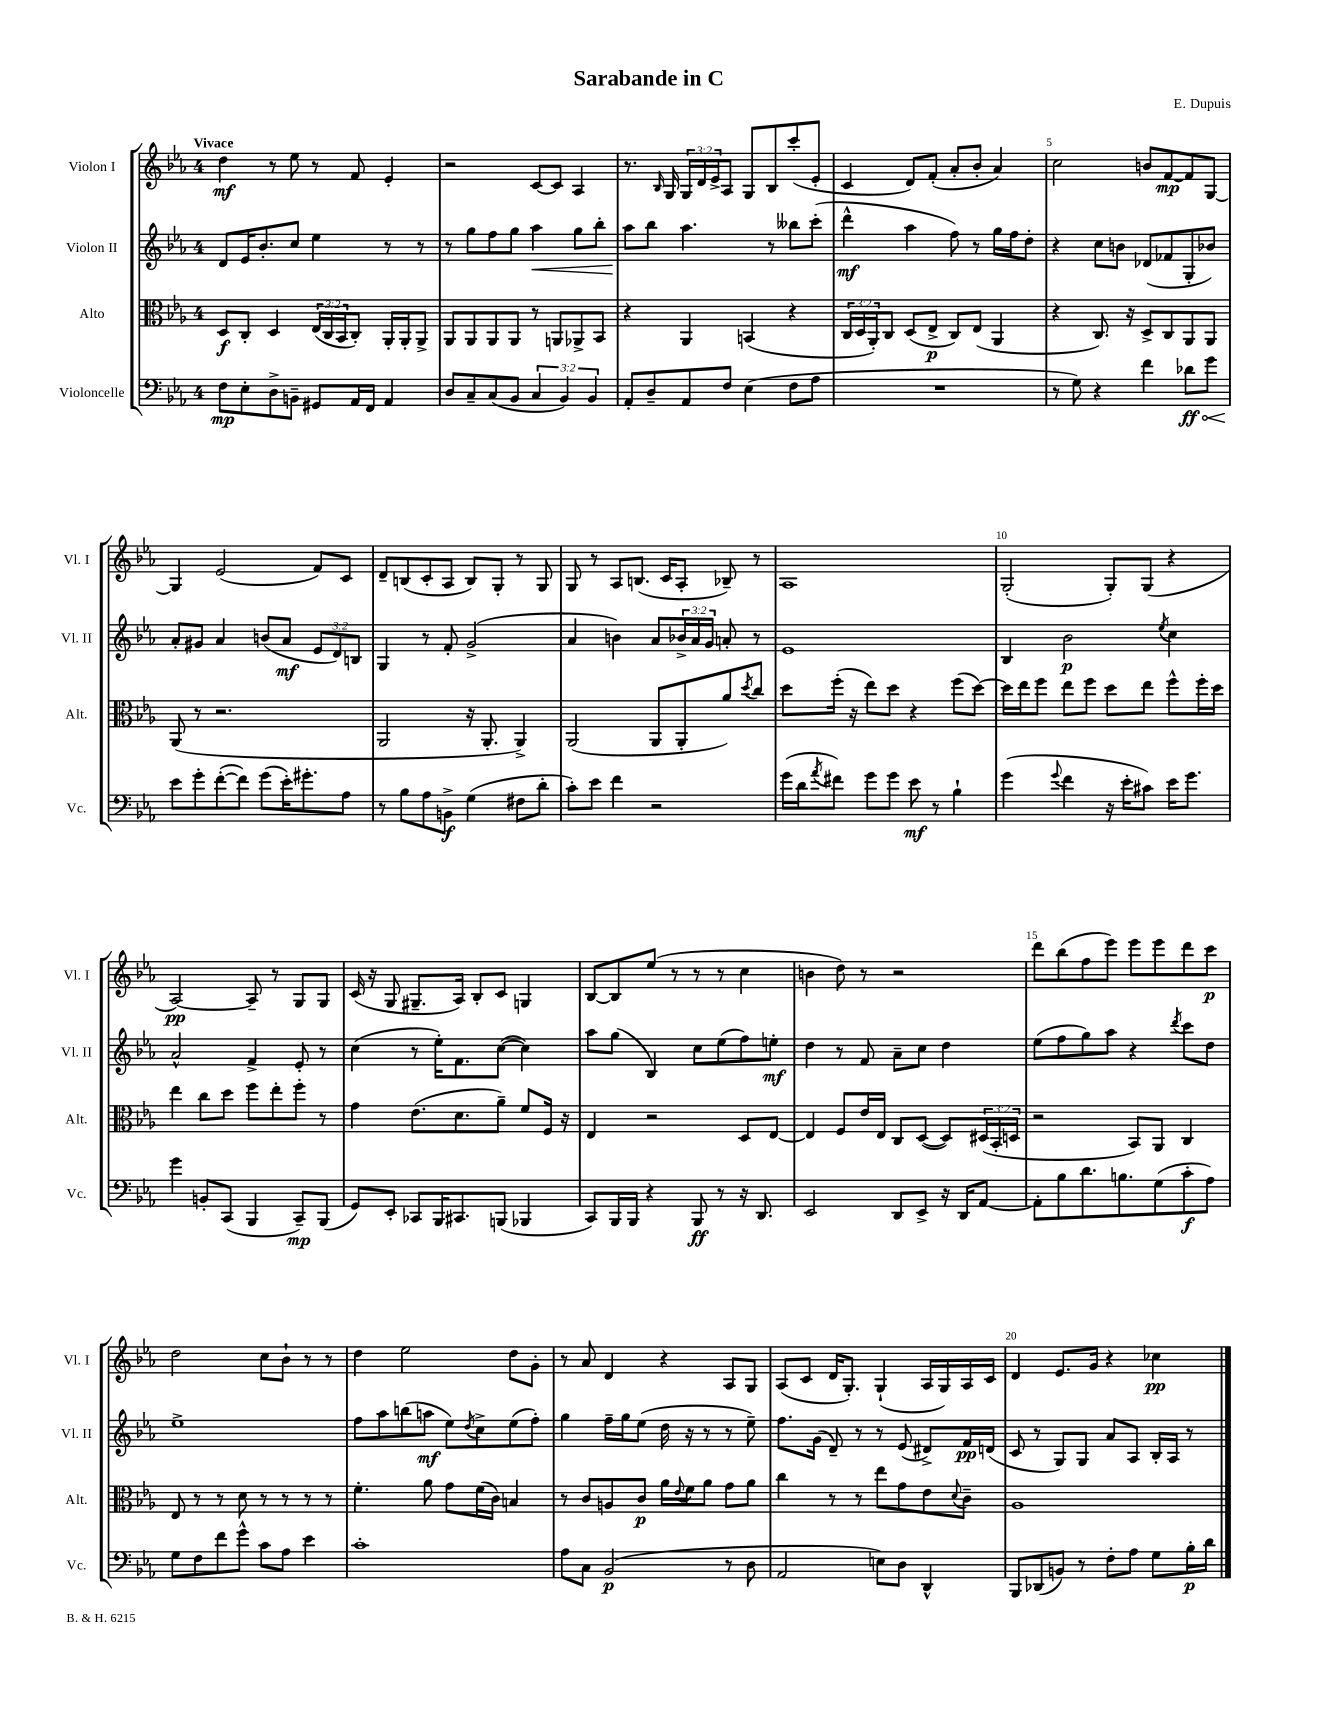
\header { title = "Sarabande in C" composer = "E. Dupuis" }
<<
\new StaffGroup <<
\new Staff = "s0" \with { instrumentName = "Violon I" shortInstrumentName = "Vl. I" } {
    \clef treble \key ees \major \once \override Staff.TimeSignature.style = #'single-digit \time 4/4 \override Staff.TupletNumber.text = #tuplet-number::calc-fraction-text \tempo "Vivace"
    d''4\mf r8 ees''8 r8 f'8 ees'4-. |
    r2 c'8~ c'8 aes4 |
    r8. \grace { bes16 } g16 \tuplet 3/2 { g16 d'16 ees'16-> } aes8 g8 bes8 c'''8-.( ees'8-. |
    c'4 d'8) f'8-.( aes'8-. bes'8-. aes'4) |
    c''2 b'8 f'8~\mp f'8 g8~ |
    g4 ees'2( f'8) c'8 |
    d'8-- b8( c'8-. aes8 b8) g8-. r8 g8 |
    g8 r8 aes8 b8.( c'16 aes8-. bes8--) r8 |
    aes1 |
    g2-.( g8-.) g8( r4 |
    aes2~\pp) aes8-- r8 g8 g8 |
    c'16( r16 g8 gis8.-- aes16) bes8-. c'8 g4 |
    bes8~ bes8 ees''8( r8 r8 r8 c''4 |
    b'4 d''8) r8 r2 |
    d'''8 bes''8( f''8 ees'''8) ees'''8 ees'''8 d'''8 c'''8\p |
    d''2 c''8 bes'8-! r8 r8 |
    d''4 ees''2 d''8 g'8-. |
    r8 aes'8 d'4 r4 aes8 g8 |
    aes8( c'8 d'16 g8.-.) g4-!( aes16 g16) aes16 c'16 |
    d'4 ees'8. g'16 r4 ces''4\pp \bar "|." |
}
\new Staff = "s1" \with { instrumentName = "Violon II" shortInstrumentName = "Vl. II" } {
    \clef treble \key ees \major \once \override Staff.TimeSignature.style = #'single-digit \time 4/4 \override Staff.TupletNumber.text = #tuplet-number::calc-fraction-text
    d'8 ees'16 bes'8.-. c''8 ees''4 r8 r8 |
    r8 g''8 f''8 g''8 aes''4\< g''8 bes''8-. |
    aes''8\! bes''8 aes''4. r8 beses''8 c'''8-.( |
    d'''4-^\mf aes''4 f''8) r8 g''16 f''16 d''8-. |
    r4 c''8 b'8 des'8( fes'8 g8-. bes'8) |
    aes'8-. gis'8 aes'4 b'8( aes'8\mf \tuplet 3/2 { ees'8 d'8) b8 } |
    g4 r8 f'8-. g'2->( |
    aes'4 b'4) aes'8 \tuplet 3/2 { bes'16-> aes'16 g'16 } a'8-. r8 |
    ees'1 |
    bes4 bes'2\p \acciaccatura { ees''8 } c''4 |
    aes'2-^ f'4-> ees'8-. r8 |
    c''4( r8 ees''16-.) f'8. c''8~( c''4) |
    aes''8 g''8( bes4) c''8 ees''8( f''8) e''8-.\mf |
    d''4 r8 f'8 aes'8-- c''8 d''4 |
    ees''8( f''8 g''8) aes''8 r4 \acciaccatura { d'''8 } c'''8 d''8 |
    ees''1-> |
    f''8 aes''8 b''8( a''8\mf ees''8) \acciaccatura { d''8 } c''8-> ees''8( f''8-.) |
    g''4 f''16-- g''16 ees''8( d''16 r16 r8 r8 ees''8--) |
    f''8. g'16( d'8--) r8 r8 ees'8( dis'8->) f'16\pp d'16( |
    c'8 r8 g8) g8 aes'8 aes8 bes16-. aes16 r8 \bar "|." |
}
\new Staff = "s2" \with { instrumentName = "Alto" shortInstrumentName = "Alt." } {
    \clef alto \key ees \major \once \override Staff.TimeSignature.style = #'single-digit \time 4/4 \override Staff.TupletNumber.text = #tuplet-number::calc-fraction-text
    d8\f c8-. d4 \tuplet 3/2 { ees16( c16 bes,16 } c8-.) aes,16-. aes,16-. aes,8-> |
    aes,8 aes,8 aes,8 aes,8 r8 a,8 aes,8-> bes,8 |
    r4 aes,4 b,4( r4 |
    \tuplet 3/2 { c16 d16 aes,16-.) } c8 d8( ees8->\p c8) ees8( aes,4 |
    r4 c8.) r16 d8-> c8 aes,8 aes,8 |
    aes,8( r8 r2. |
    aes,2 r16 aes,8.-. aes,4->) |
    aes,2( aes,8 aes,8-. aes'8) \acciaccatura { d''8 } c''8 |
    d''8 f''16-.( r16 ees''8) d''8 r4 f''8( d''8~) |
    d''16 ees''16 f''8 ees''8 f''8 d''8 ees''8 f''8-^ f''16-. d''16 |
    ees''4 c''8 d''8 f''8 ees''8-. f''8-. r8 |
    g'4 ees'8.( d'8. aes'8--) f'8 f16 r16 |
    ees4 r2 d8 ees8~ |
    ees4 f8 ees'16 ees16 c8 d8~( d8) \tuplet 3/2 { dis16( bes,16-. d16 } |
    r2 bes,8) aes,8 c4 |
    ees8 r8 r8 d'8 r8 r8 r8 r8 |
    f'4.-. aes'8 g'8 f'16( c'16) b4 |
    r8 c'8 a8 c'8\p aes'16 \appoggiatura { ees'8 } f'16 aes'8 g'8 aes'8 |
    c''4 r8 r8 ees''8 g'8 ees'8 \appoggiatura { d'8 } c'8-- |
    aes1 \bar "|." |
}
\new Staff = "s3" \with { instrumentName = "Violoncelle" shortInstrumentName = "Vc." } {
    \clef bass \key ees \major \once \override Staff.TimeSignature.style = #'single-digit \time 4/4 \override Staff.TupletNumber.text = #tuplet-number::calc-fraction-text
    f8\mp ees8-. d8-> b,8-- gis,8 aes,16 f,16 aes,4 |
    d8 c8-- c8( bes,8 \tuplet 3/2 { c4 bes,4) bes,4 } |
    aes,8-. d8-- aes,8 f8 ees4( f8 aes8 |
    R1 |
    r8 g8) r4 f'4 \once \override Hairpin.circled-tip = ##t des'8\ff\< g'8 |
    ees'8\! g'8-. f'8~-.( f'8) g'8( ees'16-.) gis'8.-. aes8 |
    r8 bes8 aes8 b,8->\f g4( fis8 d'8-. |
    c'8-.) ees'8 f'4 r2 |
    g'16( d'16 \acciaccatura { aes'8 } fis'8) g'8 g'8 ees'8\mf r8 bes4-! |
    g'4( \appoggiatura { g'8 } f'4 r16 ees'16-. cis'8) ees'16 g'8. |
    g'4 b,8-. c,8( bes,,4 c,8--\mp) bes,,8( |
    g,8) ees,8-. ces,8 bes,,16 cis,8. b,,8( bes,,4 |
    c,8) bes,,16 bes,,16 r4 bes,,8\ff r8 r16 d,8. |
    ees,2 d,8 ees,8-> r16 d,16 aes,8~ |
    aes,8-. bes8 d'8. b8. g8( c'8-.\f aes8) |
    g8 f8 f'8 g'8-^ c'8 aes8 ees'4 |
    c'1-. |
    aes8 c8 bes,2\p( r8 d8 |
    aes,2 e8) d8 d,4-^ |
    bes,,8 des,8( b,8) r8 f8-. aes8 g8 bes16-.\p d'16 \bar "|." |
}
>>
>>
\layout { \context { \Score \override BarNumber.break-visibility = ##(#f #t #t) barNumberVisibility = #(every-nth-bar-number-visible 5) } }
